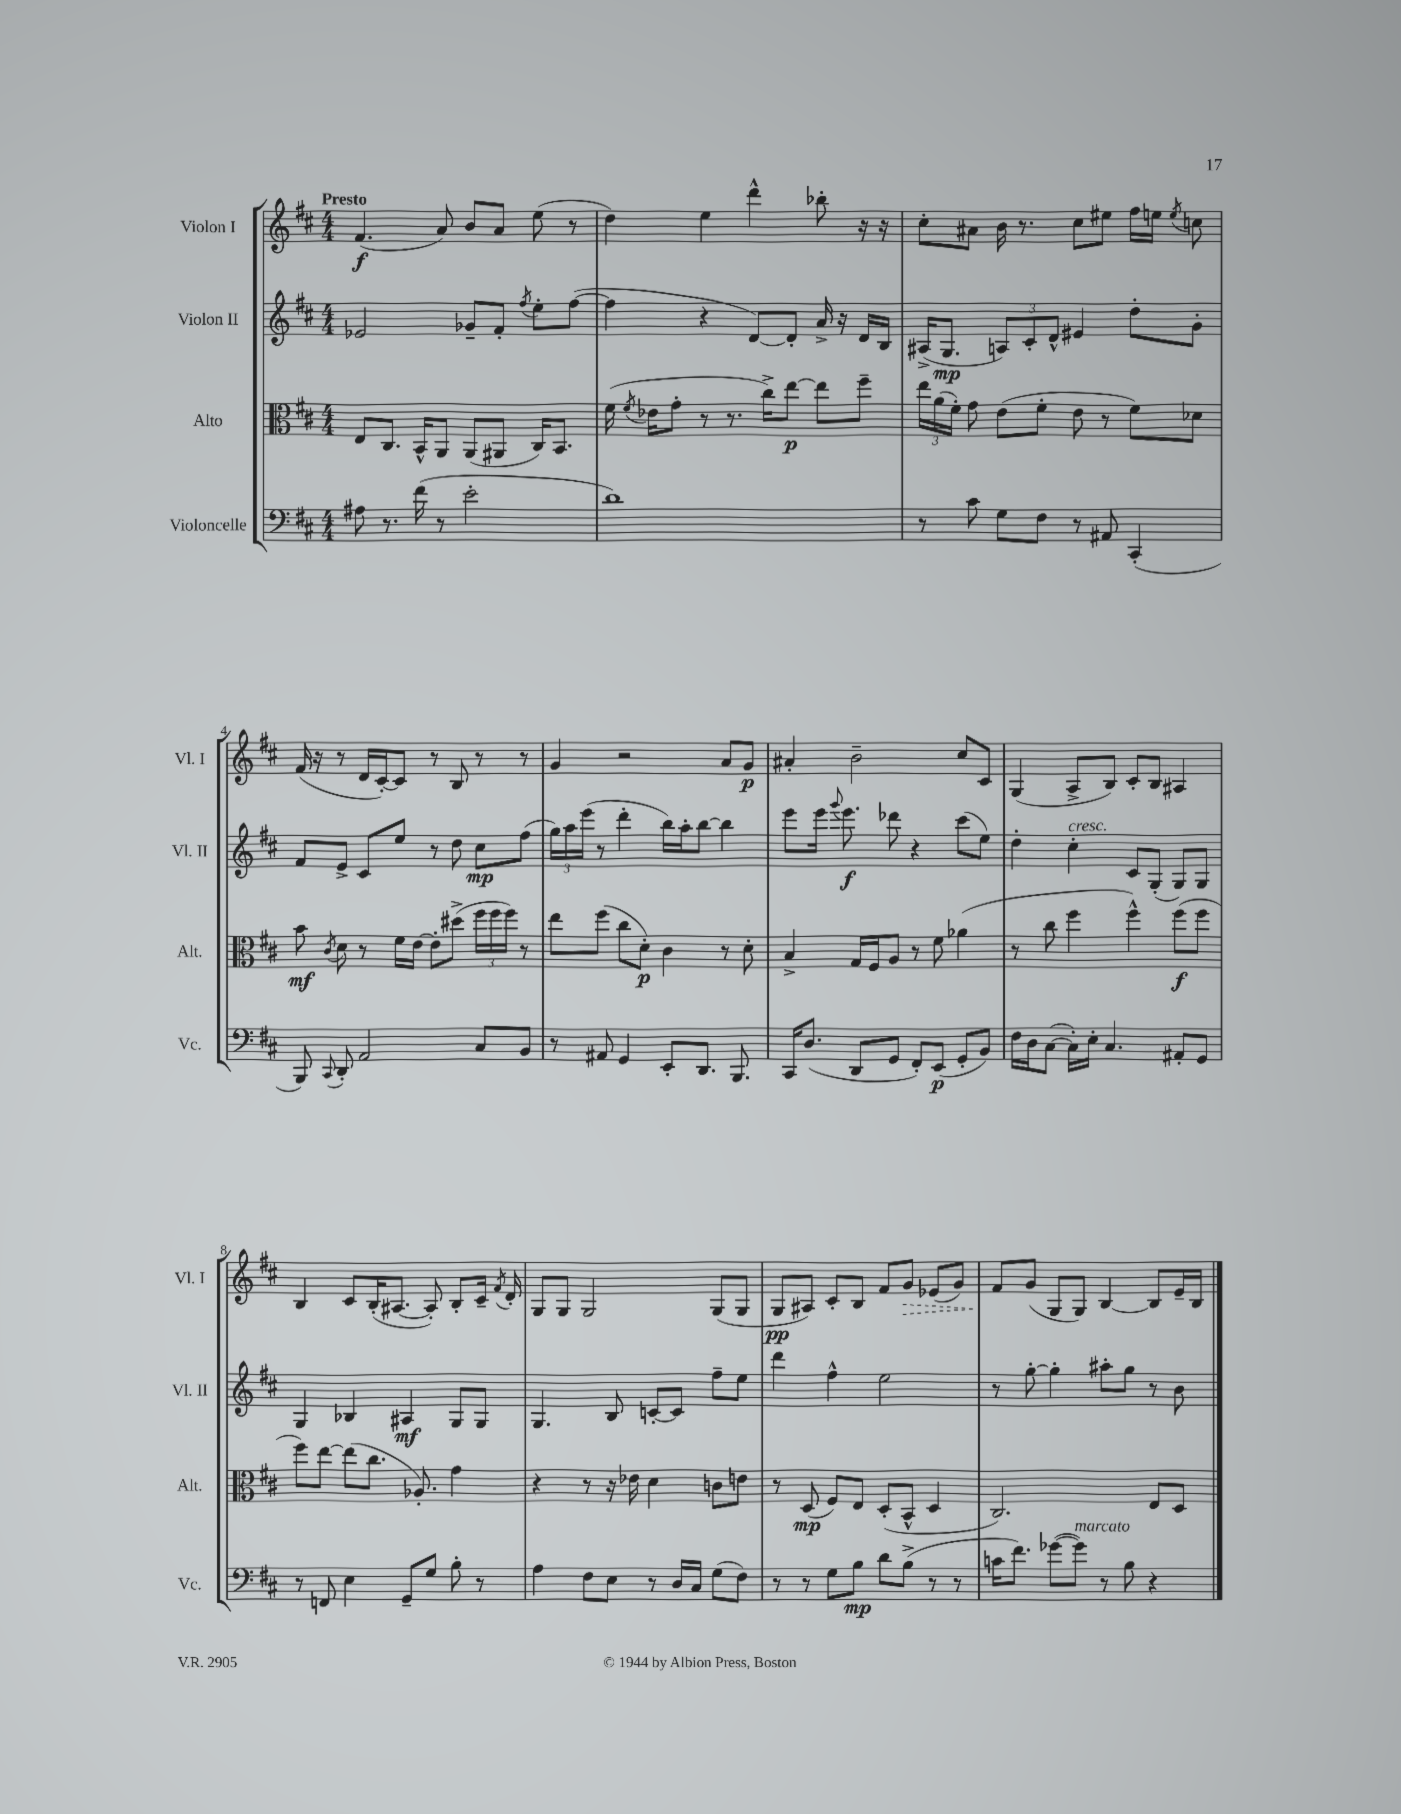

**kern	**kern	**kern	**kern
*staff4	*staff3	*staff2	*staff1
*clefF4	*clefC3	*clefG2	*clefG2
*k[f#c#]	*k[f#c#]	*k[f#c#]	*k[f#c#]
*M4/4	*M4/4	*M4/4	*M4/4
8A#\	8E/L	2e-/	(4.f#/
8.r	8.C#/J	.	.
(16f#\	16BB^^/LK	.	.
8r	8AA/J	.	8a/)
2e'\	(8AA/L	8g-~/L	8b/L
.	8AA#/J	8f#'/J	8a/J
.	.	8qff#/	.
.	16C#/LK)	8ee'\L	(8ee\
.	8.BB/J	.	.
.	.	([8ff#\J	8r
=	=	=	=
1d)	(16f#\	4ff#\]	4dd\)
.	8qf#/	.	.
.	16e-\LK	.	.
.	8g'\J	.	.
.	8r	4r	4ee\
.	8.r	.	.
.	.	[8d/L)	4ddd^^\
.	16cc#^\LK)	.	.
.	[8ee\J	8d'/]J	.
.	8ee\]L	16a^/	8bb-'\
.	.	16r	.
.	8ff#~\J	16d/LL	16r
.	.	16B/JJ	16r
=	=	=	=
8r	24ee\LL	(16A#^/LK	8cc#'\L
.	(24a\	.	.
.	.	8.G/J	.
.	24f#'\JJ)	.	.
8c#\	8g\	.	8a#\J
8G\L	(8e\L	12A/L)	16b\
.	.	.	8.r
.	.	12c#'/	.
8F#\J	8f#'\J	.	.
.	.	12d^^/J	.
8r	8e\	4e#/	8cc#\L
8AA#/	8r	.	8ee#\J
(4CC#'/	8f#\L)	8dd'\L	16ff#\LL
.	.	.	16ee\JJ
.	.	.	8qee/
.	8d-\J	8g'\J	8cc\
=	=	=	=
8BBB/)	8b\	8f#/L	(16f#/
.	.	.	16r
8qqCC#/	8qc#/	.	.
8DD'/	8d\	8e^/J	8r
2AA/	8r	8c#/L	16d/LL
.	.	.	[16c#'/J)
.	16f#\LL	8ee/J	8c#/]J
.	[16e\JJ	.	.
.	8e'\]L	8r	8r
.	(8dd#^\J	8dd\	8B/
8C#/L	24ff#\LL	8cc#\L	8r
.	24ff#\	.	.
.	24ff#\JJ)	.	.
8BB/J	8r	(8ff#\J	8r
=	=	=	=
8r	8ee\L	24gg\LL)	4g/
.	.	24aa\	.
.	.	(24eee\JJ	.
8AA#/	(8ff#\J	8r	.
4GG/	8cc#\L	4ddd'\	2r
.	8d'\J)	.	.
8EE'/L	4c#\	16bb\LL)	.
.	.	16aa'\J	.
8.DD/J	.	[8bb\J	.
.	8r	4bb\]	8a/L
8.BBB/	.	.	.
.	8d'\	.	8g/J
=	=	=	=
16CC#/LK	4B^/	8eee\L	4a#'/
(8.D/J	.	.	.
.	.	16eee\Jk	.
.	.	8qqggg/	.
.	.	8.eee\	.
8DD/L	16G/LL	.	2b~\
.	16F#/J	.	.
8GG/J	8A/J	8ddd-\	.
8FF#'/L)	8r	4r	.
(8EE/J	8f#\	.	.
8GG'/L	(4a-\	(8ccc#\L	8cc#/L
8BB/J)	.	8ee\J)	8c#/J
=	=	=	=
16F#\LL	8r	4dd'\	(4G/
16D\J	.	.	.
([8C#\J	8cc#\	.	.
16C#'\]LL)	4ff#\	4cc#'\	8A^/L
16E'\JJ	.	.	.
4.C#/	.	.	8B/J)
.	4ff#^^\)	8c#/L	8c#'/L
.	.	(8G'/J	8B/J
8AA#'/L	(8ff#\L	8G/L)	4A#/
8GG/J	8ff#\J	8G/J	.
=	=	=	=
8r	8ff#\L)	4G/	4B/
8FF/	[8ee\J	.	.
4E\	(8ee\]L	4B-/	8c#/L
.	8.cc#\J	.	(16B'/K
.	.	.	[8.A#/J
8GG~/L	.	4A#/	.
.	8.A-'/)	.	.
8G/J	.	.	8A#'/])
8B'\	4g\	8G/L	8B'/L
8r	.	8G/J	16c#~/Jk
.	.	.	8qf#/
.	.	.	16d'/
=	=	=	=
4A\	4r	4.G/	8G/L
.	.	.	8G/J
8F#\L	8r	.	2G/
8E\J	16r	8B/	.
.	16e-\	.	.
8r	4d\	[8c'/L	.
16D/LL	.	8c/]J	.
16C#/JJ	.	.	.
(8G\L	8c\L	8ff#~\L	(8G/L
8F#\J)	8e\J	8ee\J	8G/J
=	=	=	=
8r	8r	4ddd\	8G/L
8r	(8D/	.	8A#/J)
8G\L	8F#/L)	4ff#^^\	8c#'/L
8B\J	8E/J	.	8B/J
8d\L	(8D'/L	2ee\	8f#/L
(8B^\J	8BB^^/J	.	8g/J
8r	4D/	.	(8e-/L
8r	.	.	8g/J)
=	=	=	=
16c\LK	2.C#/)	8r	8f#/L
8.f#\J)	.	.	.
.	.	[8gg'\	(8g/J
([8g-\L	.	4gg'\]	8G/L
8g-\]J)	.	.	8G/J)
8r	.	8aa#'\L	[4B/
8B\	.	8gg\J	.
4r	8E/L	8r	8B/]L
.	8D/J	8b\	16e~/L
.	.	.	16B/JJ
==	==	==	==
*-	*-	*-	*-
